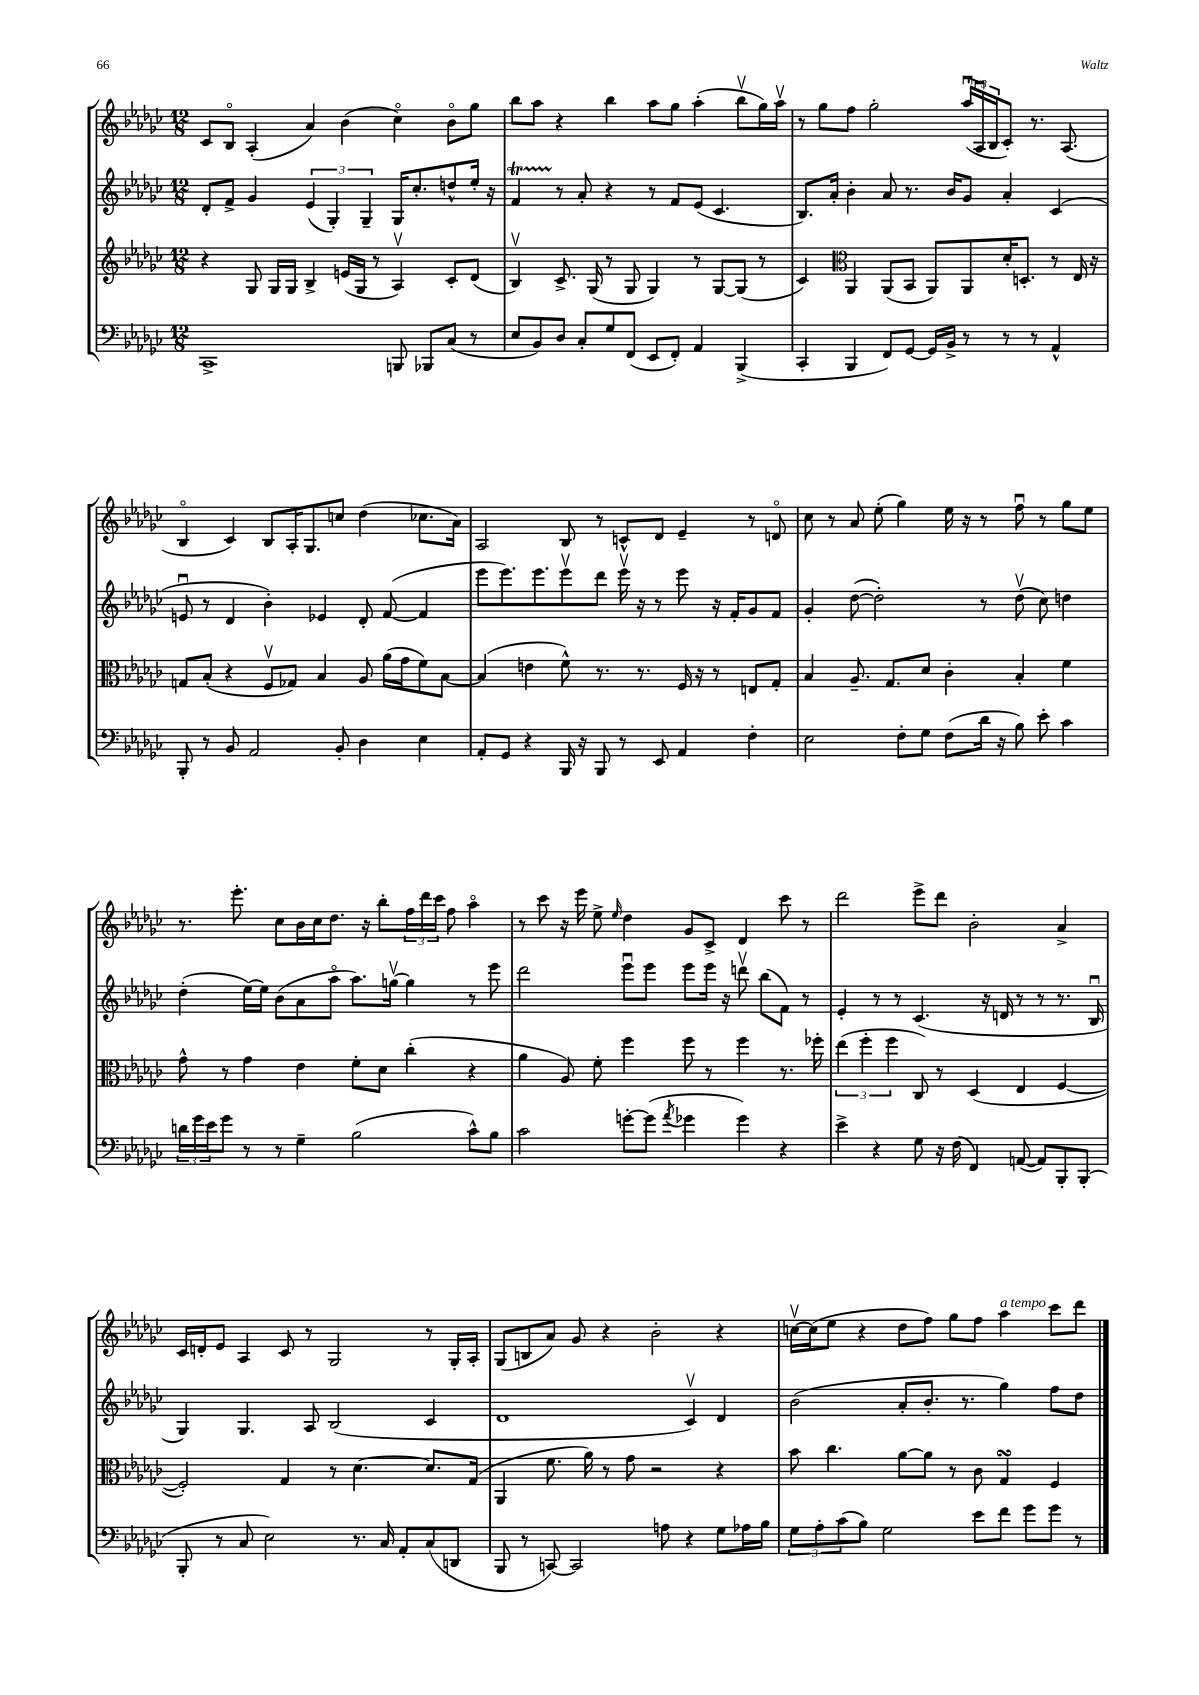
<<
\new StaffGroup <<
\new Staff = "s0" {
    \clef treble \key ges \major \numericTimeSignature \time 12/8
    ces'8 bes8\flageolet aes4-.( aes'4) bes'4( ces''4\flageolet) bes'8\flageolet ges''8 |
    bes''8 aes''8 r4 bes''4 aes''8 ges''8 aes''4-.( bes''8\upbow ges''16) aes''16\upbow |
    r8 ges''8 f''8 ges''2-. \tuplet 3/2 { aes''16\downbow( aes16\downbow bes16 } ces'8-.) r8. aes8.( |
    bes4\flageolet ces'4) bes8 aes16-. ges8. c''8 des''4( ces''8. aes'16) |
    aes2 bes8 r8 c'8-^ des'8 ees'4-- r8 d'8\flageolet |
    ces''8 r8 aes'8 ees''8-.( ges''4) ees''16 r16 r8 f''8\downbow r8 ges''8 ees''8 |
    r8. ees'''8.-. ces''8 bes'16 ces''16 des''8. r16 bes''8-. \tuplet 3/2 { f''16 des'''16 ces'''16 } f''8 aes''4\flageolet |
    r8 ces'''8 r16 ees'''16 ees''8-> \grace { ees''16 } des''4 ges'8 ces'8-> des'4 ces'''8 r8 |
    des'''2 ees'''8-> des'''8 bes'2-. aes'4-> |
    ces'16 d'16-. ees'8 aes4 ces'8 r8 ges2 r8 ges16-. aes16-. |
    ges8( b8 aes'8) ges'8 r4 bes'2-. r4 |
    c''16~\upbow c''16( ees''8 r4 des''8 f''8) ges''8 f''8 aes''4^\markup { \italic "a tempo" } ces'''8 des'''8 \bar "|." |
}
\new Staff = "s1" {
    \clef treble \key ges \major \numericTimeSignature \time 12/8
    des'8-. f'8-> ges'4 \tuplet 3/2 { ees'4( ges4-.) ges4-- } ges16 ces''8.-. d''8-^ ees''16-. r16 |
    f'4\startTrillSpan r8\stopTrillSpan aes'8-. r4 r8 f'8 ees'8( ces'4. |
    bes8.) aes'16-. bes'4-. aes'8 r8. bes'16 ges'8 aes'4-. ces'4( |
    e'8\downbow r8 des'4 bes'4-.) ees'4 des'8-. f'8~( f'4 |
    ees'''8 ees'''8.) ees'''8. ees'''8\upbow des'''8 ees'''16\upbow r16 r8 ees'''8 r16 f'16-. ges'8 f'8 |
    ges'4-. des''8~( des''2-.) r8 des''8\upbow( ces''8) d''4 |
    des''4-.( ees''16~) ees''16 bes'8( aes'8 aes''8\flageolet aes''8.) g''16~\upbow g''4 r8 ees'''8 |
    des'''2 ees'''8\downbow ees'''8 ees'''8 ees'''16 r16 d'''8\upbow bes''8( f'8) r8 |
    ees'4-. r8 r8 ces'4.( r16 d'16 r8 r8 r8. bes16\downbow |
    ges4) ges4. aes8 bes2( ces'4 |
    des'1 ces'4\upbow) des'4 |
    bes'2( aes'8-. bes'8.-. r8. ges''4) f''8 des''8 \bar "|." |
}
\new Staff = "s2" {
    \clef treble \key ges \major \numericTimeSignature \time 12/8
    r4 ges8 ges16 ges16 bes4-> e'16( ges16 r8 aes4\upbow) ces'8-. des'8( |
    bes4\upbow) ces'8.-> ges16( r8 ges8 ges4) r8 ges8~ ges8( r8 |
    ces'4) \clef alto aes,4 aes,8( bes,8 aes,8) aes,8 des'16-. d8.-. r8 ees16 r16 |
    g8 bes8-.( r4 f8\upbow ges8) bes4 aes8 aes'16( ges'16 f'8) bes8~ |
    bes4( e'4 f'8-^) r8. r8. f16 r16 r8 e8 ges8-. |
    bes4 aes8.-- ges8. des'8 ces'4-. bes4-. f'4 |
    ges'8-^ r8 ges'4 ees'4 f'8-. des'8 ces''4-.( r4 |
    aes'4 aes8) f'8-. f''4 f''8 r8 f''4 r8. fes''16-. |
    \tuplet 3/2 { ees''4( f''4-. f''4 } ces8) r8 des4( ees4 f4~ |
    f2-.) ges4 r8 des'4.~ des'8. ges16( |
    aes,4 f'8. aes'16) r8 ges'8 r2 r4 |
    bes'8 ces''4. aes'8~ aes'8 r8 ces'8 ges4\turn f4 \bar "|." |
}
\new Staff = "s3" {
    \clef bass \key ges \major \numericTimeSignature \time 12/8
    ces,1-> b,,8 bes,,8 ces8( r8 |
    ees8 bes,8) des8 ces8-. ges8 f,8( ees,8 f,8-.) aes,4 bes,,4->( |
    ces,4-. bes,,4 f,8) ges,8~ ges,16 bes,16-> r8 r8 r8 aes,4-^ |
    bes,,8-. r8 bes,8 aes,2 bes,8-. des4 ees4 |
    aes,8-. ges,8 r4 bes,,16 r16 bes,,8 r8 ees,8 aes,4 f4-. |
    ees2 f8-. ges8 f8( des'16 r16 bes8) ees'8-. ces'4 |
    \tuplet 3/2 { d'16 ges'16 ees'16 } ges'8 r8 r8 ges4-- bes2( ces'8-^) bes8 |
    ces'2 g'8~-. g'8( \acciaccatura { aes'8 } ges'4 ges'4) r4 |
    ees'4-> r4 ges8 r16 f16( f,4) a,8~( a,8) bes,,8-. bes,,8-.( |
    bes,,8-. r8 ces8 ees2) r8. ces16 aes,8-. ces8( d,8 |
    bes,,8 r8 c,8~) c,2 a8 r4 ges8 aes16 bes16 |
    \tuplet 3/2 { ges8 aes8-. ces'8( } bes8) ges2 ees'8 f'8 ges'8 ges'8 r8 \bar "|." |
}
>>
>>
\layout { \context { \Score \remove "Bar_number_engraver" } }
